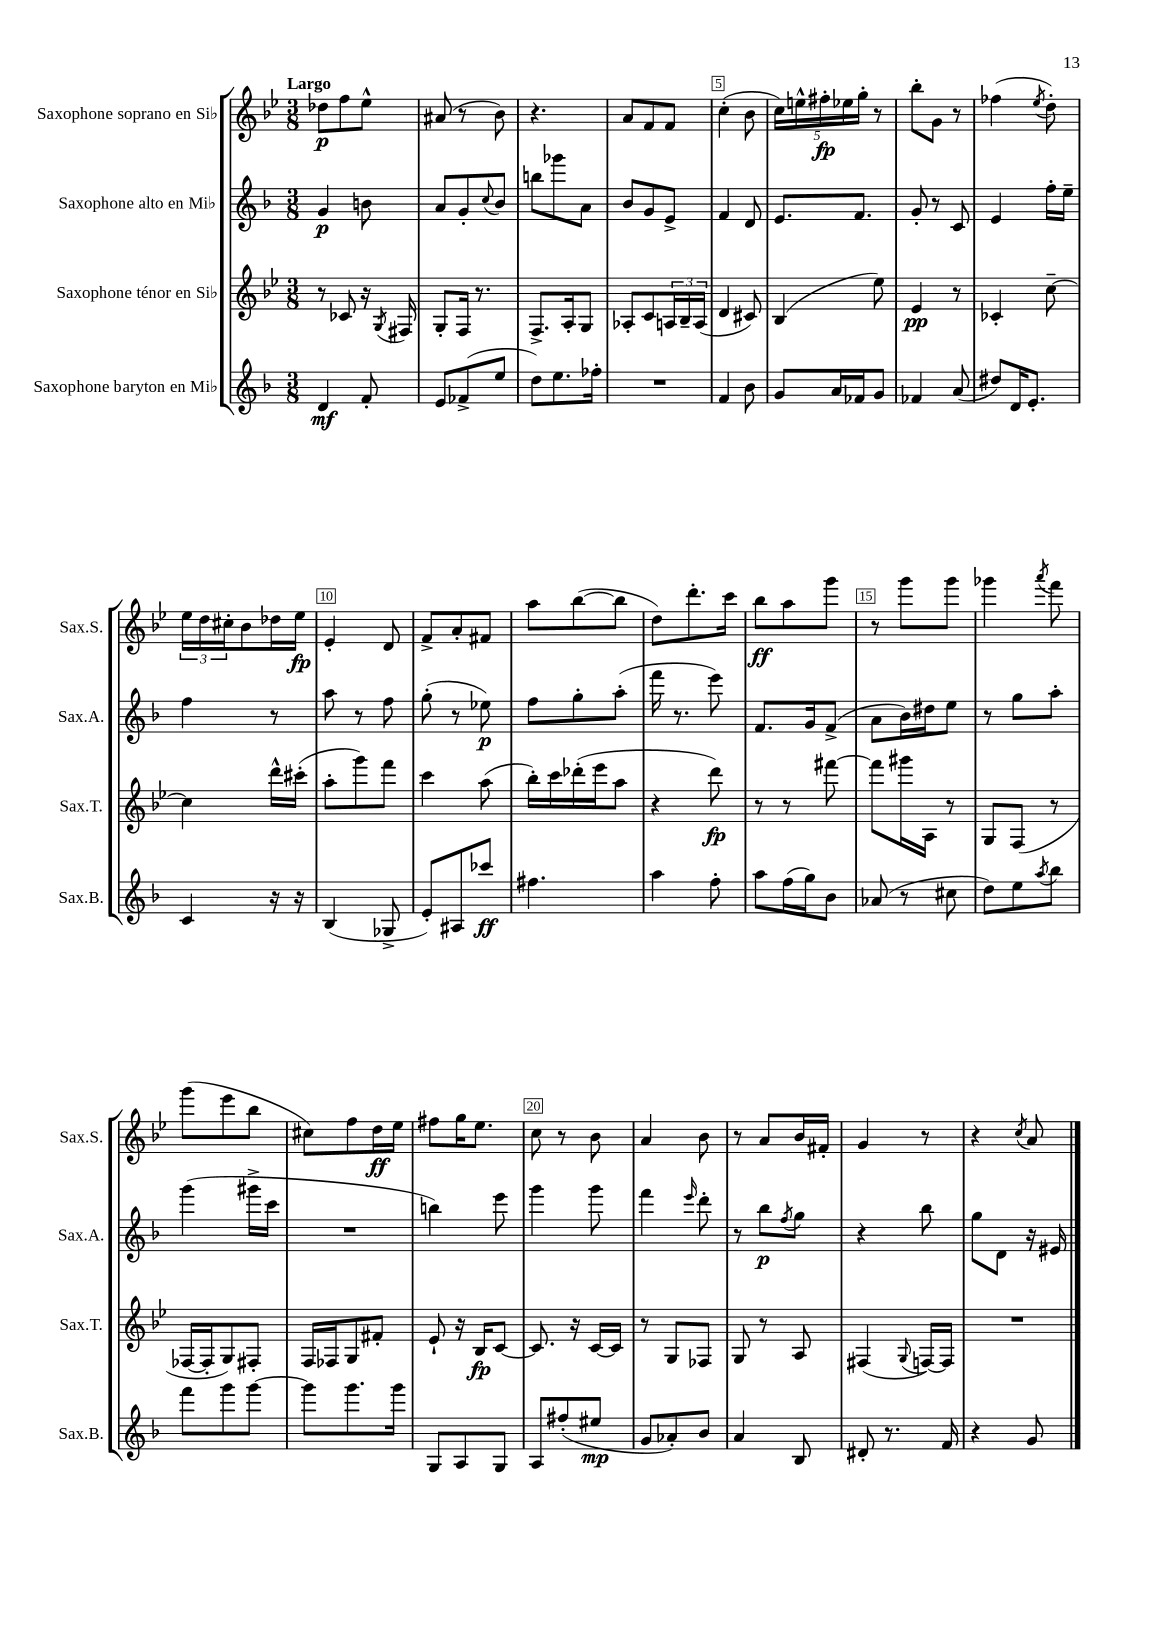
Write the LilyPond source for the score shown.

<<
\new StaffGroup <<
\new Staff = "s0" \with { instrumentName = "Saxophone soprano en Sib" shortInstrumentName = "Sax.S." } {
    \clef treble \key bes \major \numericTimeSignature \time 3/8 \tempo "Largo"
    des''8\p f''8 ees''8-^ |
    ais'8( r8 bes'8) |
    r4. |
    a'8 f'8 f'8 |
    c''4-.( bes'8 |
    \tuplet 5/4 { c''16) e''16-^ fis''16-.\fp ees''16 g''16-. } r8 |
    bes''8-. g'8 r8 |
    fes''4( \acciaccatura { ees''8 } d''8-.) |
    \tuplet 3/2 { ees''16 d''16 cis''16-. } bes'8 des''16 ees''16\fp |
    ees'4-. d'8 |
    f'8-> a'8-. fis'8 |
    a''8 bes''8~( bes''8 |
    d''8) d'''8.-. c'''16 |
    bes''8\ff a''8 g'''8 |
    r8 g'''8 g'''8 |
    ges'''4 \acciaccatura { a'''8 } f'''8 |
    g'''8( ees'''8 bes''8 |
    cis''8) f''8 d''16\ff ees''16 |
    fis''8 g''16 ees''8. |
    c''8 r8 bes'8 |
    a'4 bes'8 |
    r8 a'8 bes'16 fis'16-. |
    g'4 r8 |
    r4 \acciaccatura { c''8 } a'8 \bar "|." |
}
\new Staff = "s1" \with { instrumentName = "Saxophone alto en Mib" shortInstrumentName = "Sax.A." } {
    \clef treble \key f \major \numericTimeSignature \time 3/8
    g'4\p b'8 |
    a'8 g'8-. \appoggiatura { c''8 } bes'8 |
    b''8 ges'''8 a'8 |
    bes'8 g'8 e'8-> |
    f'4 d'8 |
    e'8. f'8. |
    g'8-. r8 c'8 |
    e'4 f''16-. e''16-- |
    f''4 r8 |
    a''8 r8 f''8 |
    g''8-.( r8 ees''8\p) |
    f''8 g''8-. a''8-.( |
    f'''16 r8. e'''8) |
    f'8. g'16 f'8->( |
    a'8 bes'16) dis''16 e''8 |
    r8 g''8 a''8-. |
    g'''4( gis'''16-> c'''16 |
    R4. |
    b''4) e'''8 |
    g'''4 g'''8 |
    f'''4 \grace { e'''16 } d'''8-. |
    r8 bes''8\p \acciaccatura { f''8 } g''8 |
    r4 bes''8 |
    g''8 d'8 r16 eis'16 \bar "|." |
}
\new Staff = "s2" \with { instrumentName = "Saxophone ténor en Sib" shortInstrumentName = "Sax.T." } {
    \clef treble \key bes \major \numericTimeSignature \time 3/8
    r8 ces'8 r16 \acciaccatura { g8 } fis16 |
    g8-. f16 r8. |
    f8.-> a16-. g8 |
    aes8-. c'8 \tuplet 3/2 { a16 bes16-- a16( } |
    d'4 cis'8) |
    bes4( ees''8) |
    ees'4\pp r8 |
    ces'4-. c''8~-- |
    c''4 d'''16-^ cis'''16-.( |
    a''8-. g'''8) f'''8 |
    c'''4 a''8( |
    bes''16-.) c'''16 des'''16-.( ees'''16 a''8 |
    r4 d'''8\fp) |
    r8 r8 fis'''8~ |
    fis'''8 gis'''16 a16 r8 |
    g8 f8( r8 |
    fes16~ fes16-. g8) fis8-. |
    f16 fes16 g8 fis'8-. |
    ees'8-! r16 bes16\fp c'8~ |
    c'8. r16 c'16~ c'16 |
    r8 g8 fes8 |
    g8 r8 a8 |
    fis4( \appoggiatura { g8 } f16~) f16 |
    R4. \bar "|." |
}
\new Staff = "s3" \with { instrumentName = "Saxophone baryton en Mib" shortInstrumentName = "Sax.B." } {
    \clef treble \key f \major \numericTimeSignature \time 3/8
    d'4\mf f'8-. |
    e'8 fes'8->( e''8 |
    d''8) e''8. fes''16-. |
    R4. |
    f'4 bes'8 |
    g'8 a'16 fes'16 g'8 |
    fes'4 a'8( |
    dis''8) d'16 e'8.-. |
    c'4 r16 r16 |
    bes4( ges8-> |
    e'8-.) ais8 ces'''8\ff |
    fis''4. |
    a''4 f''8-. |
    a''8 f''16( g''16) bes'8 |
    aes'8( r8 cis''8 |
    d''8) e''8 \acciaccatura { a''8 } bes''8 |
    f'''8 g'''8 g'''8~ |
    g'''8 g'''8. g'''16 |
    g8 a8 g8 |
    a8 fis''8-.( eis''8\mp |
    g'8 aes'8-.) bes'8 |
    a'4 bes8 |
    dis'8-. r8. f'16 |
    r4 g'8 \bar "|." |
}
>>
>>
\layout { \context { \Score \override BarNumber.break-visibility = ##(#f #t #t) barNumberVisibility = #(every-nth-bar-number-visible 5) \override BarNumber.stencil = #(make-stencil-boxer 0.1 0.3 ly:text-interface::print) } }
